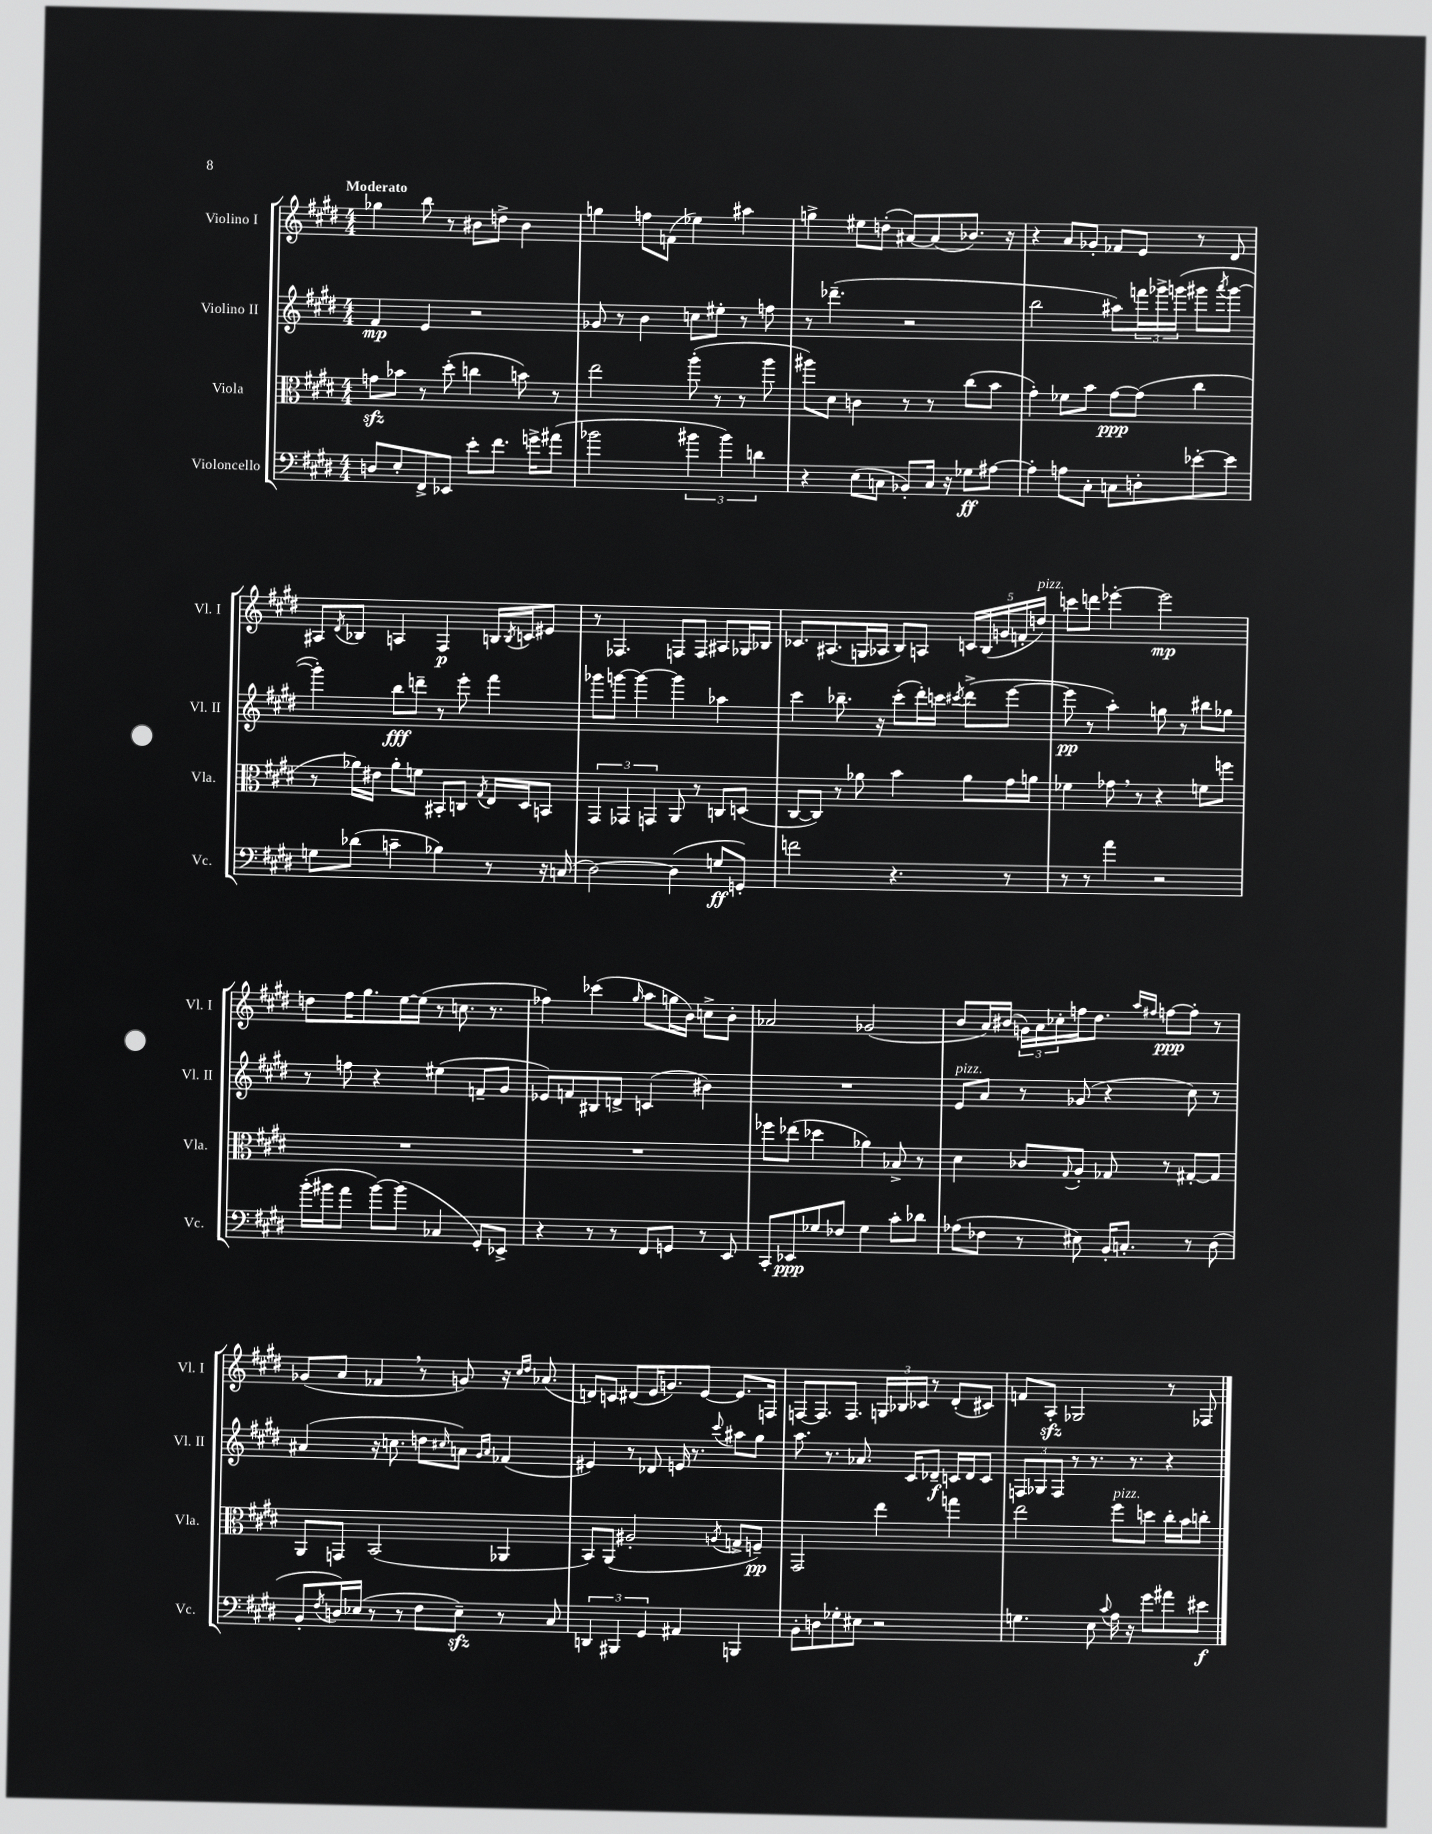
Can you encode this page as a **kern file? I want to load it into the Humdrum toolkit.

**kern	**kern	**kern	**kern
*staff4	*staff3	*staff2	*staff1
*clefF4	*clefC3	*clefG2	*clefG2
*k[f#c#g#d#]	*k[f#c#g#d#]	*k[f#c#g#d#]	*k[f#c#g#d#]
*M4/4	*M4/4	*M4/4	*M4/4
8D/L	8g\L	4f#/	4gg-\
8E'/	8b-\J	.	.
8FF#^/	8r	4e/	8bb\
8EE-/J	(8dd#'\	.	8r
8e'\L	4cc\	2r	8b#\L
8.f#\J	.	.	8dd^\J
.	8b\)	.	4b#\
16g^\LK	.	.	.
(8a#\J	8r	.	.
=	=	=	=
2b-\	2ee\	8g-/	4gg\
.	.	8r	.
.	.	4b\	8ff\L
.	.	.	(8f\J
6b#\	(8aa'\	8cc\L	4ee-\)
.	8r	8ee#'\J	.
6b#\)	.	.	.
.	8r	8r	4aa#\
6d\	.	.	.
.	8aa\	8ff\	.
=	=	=	=
4r	8aa#\L)	8r	4gg^\
.	8d#\J	(4.ddd-~\	.
(8E\L	4c\	.	8ee#\L
8C\J	.	.	(8dd'\J
8BB-'/L)	8r	2r	[8a#/L)
16C/Jk	8r	.	(8a#/]
16r	.	.	.
8G-\L	(8cc#\L	.	8.b-/J)
[8A#\J	8b\J	.	.
.	.	.	16r
=	=	=	=
4A#'\]	4g#'\)	2bb\	4r
8A\L	8f-\L	.	8a/L
8C#'\J	8b\J	.	8g-'/J
8C\L	[8g#\L	8aa#\L)	8f-/L
8D'\	(8g#\]J	24fff\L	8e/J
.	.	24ggg-^\	.
.	.	(24ggg\JJ	.
[8e-'\	4cc#\	8ggg#\L	8r
.	.	8qaaa/	.
8e-\]J	.	[8ggg#\J	8d#/
=	=	=	=
8G\L	8r	4ggg#'\])	8A#/L
.	.	.	8qd#/
(8d-\J	16a-\LL)	.	8B-/J
.	16e#\JJ	.	.
4c~\	8a-'\L	8bb\L	4A/
.	8f\J	8ddd~\J	.
4B-\)	8BB#'/L	8r	4F#/
.	8C/J	8eee'\	.
.	8qG#/	.	.
8r	16E/LL	4fff#\	16B/LL
.	.	.	8qB/
.	16D#/J	.	16c/J
16r	8BB/J	.	8e#/J
(16C/	.	.	.
=	=	=	=
[2D#\)	6GG#/	8ggg-\L	8r
.	.	[8ggg\J	4.F-/
.	6GG-/	.	.
.	.	4ggg\_	.
.	6GG/	.	.
(4D#\]	8AA/	4ggg\]	8F/L
.	8r	.	8F/J
8G/L	8C/L	4aa-\	8A#/L
8GG'/J)	(8D/J	.	16G-/L
.	.	.	16B-/JJ
=	=	=	=
2f\	[8C#/L	4ccc#\	8.c-/L
.	8C#/]J)	.	.
.	.	.	(8.A#/
.	8r	8.bb-~\	.
.	8a-\	.	16G/L
.	.	16r	16A-/JJ
4.r	4b\	(8ccc#'\L	8B/L)
.	.	16ddd#'\L)	8A/J
.	.	16ccc\JJ	.
.	.	8qccc#/	.
.	8a-\L	(8ddd#^\L	20c/LL
.	.	.	(20B/
.	.	.	20g/
8r	16g#\L	[8eee\J	.
.	.	.	20f'/
.	16a\JJ	.	.
.	.	.	20dd/JJ)
=	=	=	=
8r	4f-\	8eee\]	8ccc\L
8r	.	8r	8ddd\J
4a\	8g-\	4aa'\)	[4eee-'\
.	8r	.	.
2r	4r	8gg\	2eee-\]
.	.	8r	.
.	8f\L	8bb#\L	.
.	8ff\J	8gg-\J	.
=	=	=	=
(16b'\LL	1r	8r	8dd\L
16b#\J	.	.	.
8a\J	.	8ff\	16ff#\K
.	.	.	8.gg#\
[8b#\L)	.	4r	.
(8b#\]J	.	.	[16ee\L
.	.	.	(16ee\]JJ
4C-/	.	(4ee#\	8r
.	.	.	8.cc\
8GG#'/L)	.	8f~/L	.
.	.	.	8.r
8EE-^/J	.	8g#/J	.
=	=	=	=
4r	1r	8e-/L)	4ff-\)
.	.	8f/	.
8r	.	8B#/	(4ccc-\
8r	.	8d^/J	.
.	.	.	16qqgg#/
8FF#/L	.	(4c/	8aa\L
8GG/J	.	.	16gg\L
.	.	.	16b\JJ)
8r	.	4b#\)	8cc^\L
8EE/	.	.	8b'\J
=	=	=	=
8CC#'/L	8ff-\L	1r	2a-/
8EE-/	(8ee-\J	.	.
8G-/	4dd-\	.	.
8F-/J	.	.	.
4G-\	4a-\)	.	(2g-/
8c#'\L	8B-^/	.	.
8d-\J	8r	.	.
=	=	=	=
(8A-\L	4d#\	8e/L	8b/L
8F-\J	.	8a/J	16a/L)
.	.	.	(16b#/JJ
8r	8c-/L	8r	24g\LL)
.	.	.	24a\
.	.	.	24cc-'\
.	8qqG#/	.	.
8E#\)	8A'/J	(8g-/	16ff\J
.	.	.	8.dd#\J
16BB'/LK	8G-/	4r	.
8.C'/J	.	.	.
.	.	.	16qqaa/LL
.	.	.	16qqff#/JJ
.	8r	.	[8ff\L
8r	[8G#'/L	8cc#\)	8ff'\]J
(8D#\	8G#/]J	8r	8r
=	=	=	=
8BB'/L	8AA/L	(4a#/	(8g-/L
8qF#/	.	.	.
16D/L)	8GG/J	.	8a/J
(16E-/JJ	.	.	.
8r	(2BB/	16r	4f-/
.	.	8.cc\	.
8r	.	.	.
8F#\L	.	8dd\L	8r
.	.	16qqcc#/	.
8E-~\J)	.	8a\J)	8g/)
.	.	16qqg#/LL	.
.	.	16qqa/JJ	.
8r	4AA-/	(4f-/	16r
.	.	.	16qqcc#/LL
.	.	.	16qqdd#/JJ
.	.	.	(8.a-/
8C#/	.	.	.
=	=	=	=
6DD/	8BB/L)	4e#/)	8d/L)
.	(8AA/J	.	8c/J
6BBB#/	.	.	.
.	2A#'/	8r	(8d#/L
6GG#/	.	.	.
.	.	8d-/	16e/K
.	.	.	8.g/)
4AA#/	.	16e/	.
.	.	8.r	.
.	.	.	[8e/J
.	8qA/	8qqccc#/	.
4BBB/	8G^/L	8aa#\L	8.e/]L
.	8F~/J)	8gg#\J	.
.	.	.	16F/Jk
=	=	=	=
8BB'\L	2GG#/	8.aa\	[8F/L
8D\	.	.	8.F/]
.	.	8.r	.
8G-'\	.	.	.
.	.	.	8.F/J
8E#\J	.	8.a-/	.
2r	4ee\	.	24G/LL
.	.	.	24B-/
.	.	16c#/LK	.
.	.	.	24c-/JJ
.	.	8d-~/J	8r
.	4gg\	16c/LL	(8d#'/L
.	.	16d-/J	.
.	.	8c/J	8c#/J)
=	=	=	=
4.G\	2ee\	12F/L	8f/L
.	.	12G-/	.
.	.	.	8A'/J
.	.	12F/J	.
.	.	8r	2G-/
8E\	.	8.r	.
8qqc#/	.	.	.
16A\	8ff#\L	.	.
16r	.	8.r	.
8g#\L	8dd\J	.	.
8a#\	16cc#'\LL	4r	8r
.	16b\J	.	.
8e#\J	8cc'\J	.	8F-/
==	==	==	==
*-	*-	*-	*-
